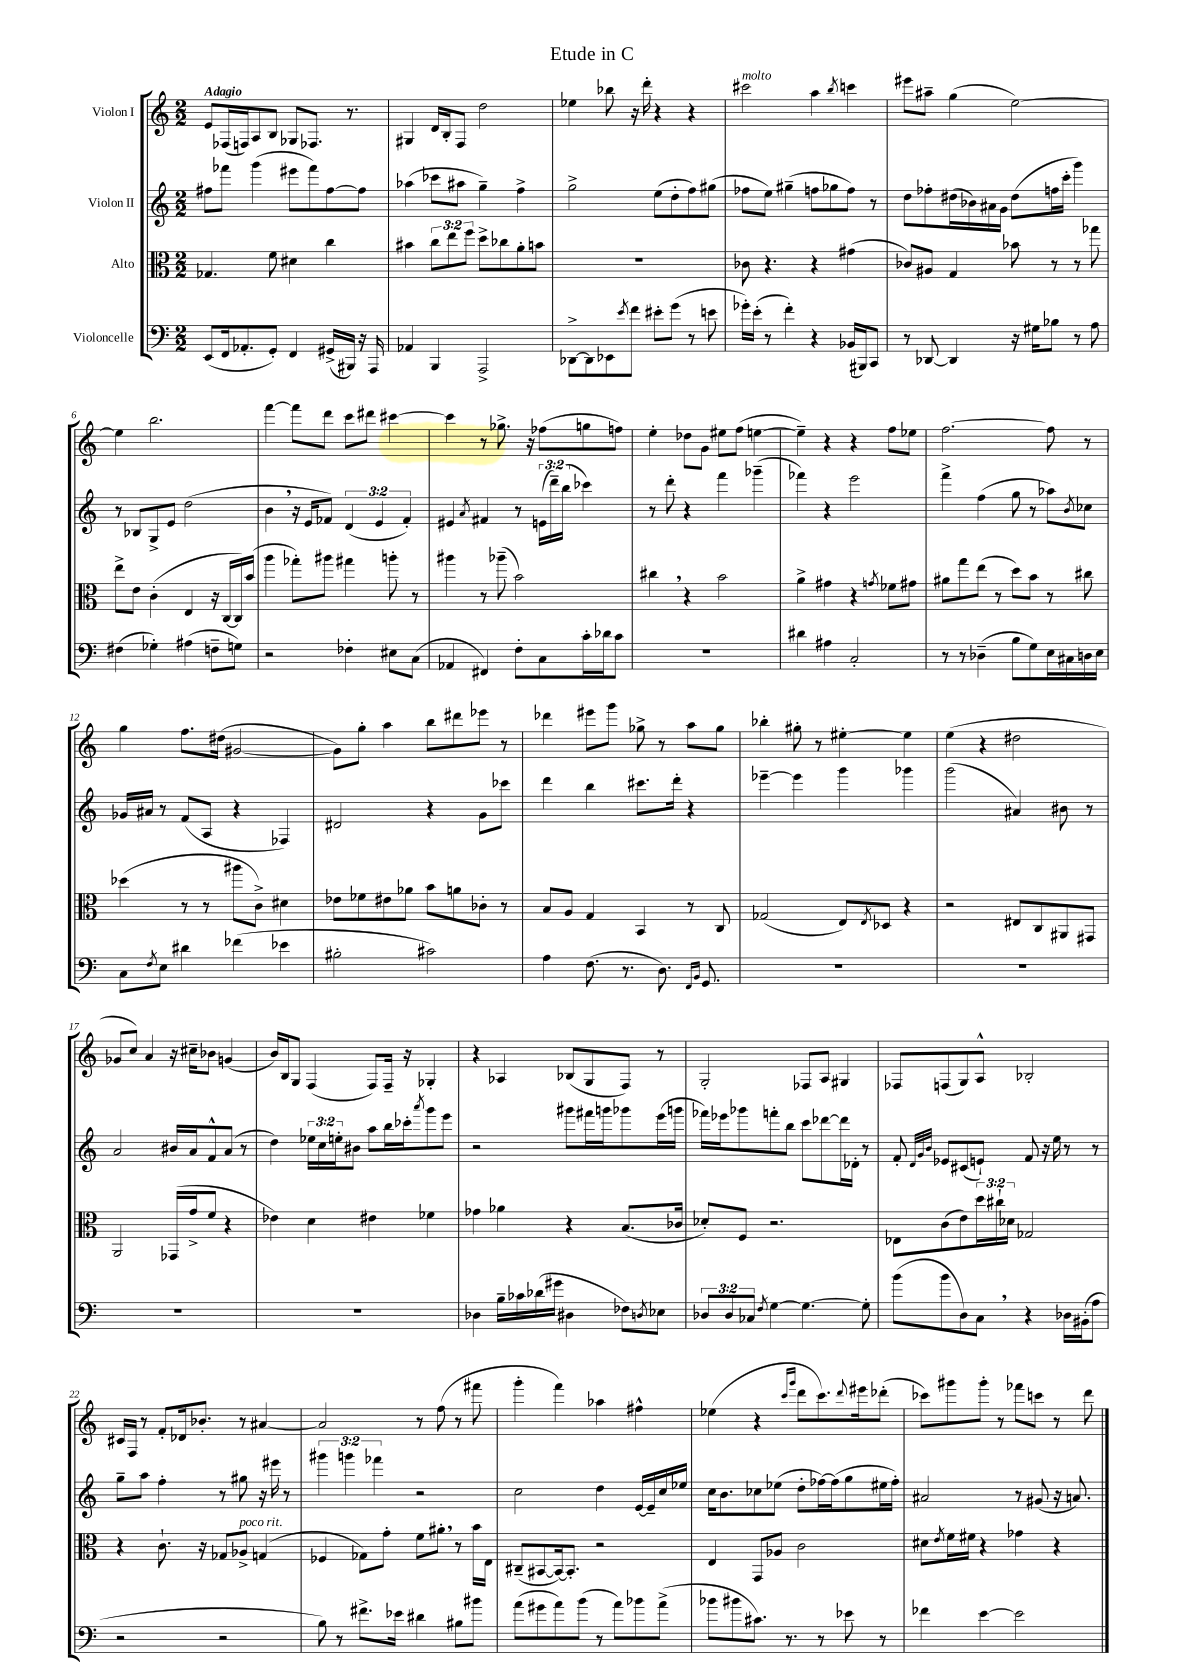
\header { title = "Etude in C" }
<<
\new StaffGroup <<
\new Staff = "s0" \with { instrumentName = "Violon I" } {
    \clef treble \key c \major \numericTimeSignature \time 2/2 \tempo "Adagio"
    e'8 fes16( f16) a8 b8 ges8 fes8. r8. |
    gis4 d'16 b16-. f8 d''2 |
    ees''4 bes''8 r16 d'''16-. r4 r4 |
    cis'''2^\markup { \italic "molto" } a''4 \acciaccatura { b''8 } c'''4 |
    eis'''8 ais''8-- g''4( e''2~) |
    e''4 b''2. |
    f'''4~ f'''8 d'''8 c'''8 dis'''8 cis'''4~ |
    cis'''4 r8 ges''8.-> r16 fes''8( g''8 f''8) |
    e''4-. des''8 g'8 eis''8 f''8( e''4~ |
    e''4--) r4 r4 f''8 ees''8 |
    f''2.~ f''8 r8 |
    g''4 f''8. dis''16( gis'2~ |
    gis'8) g''8-. a''4 b''8 dis'''8 ees'''8 r8 |
    des'''4 eis'''8 g'''8 ges''8-> r8 a''8 ges''8 |
    bes''4-. gis''8-. r8 eis''4~-. eis''4 |
    e''4( r4 dis''2 |
    ges'8 c''8) a'4 r16 cis''16-- bes'8 g'4( |
    b'16) b16 g8 f4( f8) f16-- r16 ges4-. |
    r4 aes4 bes8( g8 f8) r8 |
    g2-. fes8 a8 gis4 |
    fes8 f8( g8) a8-^ bes2-. |
    cis'16 f16 r8 f'8-. des'16 bes'8.-. r8 ais'4~ |
    ais'2 r8 f''8( r8 fis'''8 |
    g'''4-. f'''4) aes''4 fis''4-^ |
    ees''4( r4 \grace { c'''16 g'''16 } d'''8 c'''8.) \appoggiatura { d'''8 } eis'''16 des'''8-.( |
    ces'''8) gis'''8 gis'''8-. r8 fes'''8 c'''8 r8 d'''8 \bar "|." |
}
\new Staff = "s1" \with { instrumentName = "Violon II" } {
    \clef treble \key c \major \numericTimeSignature \time 2/2 \override Staff.TupletNumber.text = #tuplet-number::calc-fraction-text
    fis''8 fes'''8 g'''4( eis'''8 fes'''8) fis''8~ fis''8 |
    aes''4( ces'''8 ais''8 g''4--) f''4-> |
    g''2-> e''8( d''8-. f''8) gis''8( |
    fes''8 e''8) gis''4--( f''8 ges''8 f''8) r8 |
    d''8 fes''8-. dis''16( bes'16) ais'16 g'16 dis''8( f''16 c'''16-. g'''4) |
    r8 bes8 g8-> e'8 d''2( |
    b'4 \breathe r16 e'16 fes'8) \tuplet 3/2 { d'4( e'4 fes'4-.) } |
    eis'4 \acciaccatura { a'8 } fis'4 r8 \tuplet 3/2 { e'16( d'''16--) b''16( } ces'''4) |
    r8 d'''8-. r4 f'''4 ges'''4--( |
    fes'''4) r4 e'''2 |
    f'''4-> f''4( g''8 r8 aes''8) \acciaccatura { b'8 } ces''8 |
    ges'16 ais'16 r8 f'8( a8 r4 fes4) |
    dis'2 r4 g'8 ces'''8 |
    d'''4 b''4 cis'''8. d'''16-. r4 |
    ees'''4~-- ees'''4 g'''4 ges'''4 |
    g'''2( ais'4) bis'8 r8 |
    a'2 bis'16 a'16 f'8-^ a'8( r8 |
    d''4) \tuplet 3/2 { ees''16 c''16 e''16-. } bis'8 a''8 b''16 ces'''16-. \acciaccatura { a'''8 } g'''8 e'''8 |
    r2 gis'''8 fis'''16 g'''16 ges'''8 e'''16( g'''16 |
    fes'''16) ees'''16 ges'''8 f'''8-. b''8 c'''8 des'''8~ des'''16 des'16-. r8 |
    f'8-. \grace { d'32 g'32 b'32 } ees'8 cis'8( e'8-!) f'8 r16 e''16 r8 r8 |
    g''8-- a''8 f''4-. r8 gis''8 r16 eis'''16 r8 |
    \tuplet 3/2 { gis'''4 g'''4 fes'''4 } r2 |
    c''2 d''4 e'16~ e'16-- c''16 ees''16 |
    c''16 b'8. ces''8 ees''8( d''8-. fes''16~) fes''16( g''8 eis''16 fes''16-.) |
    ais'2 r8 gis'8( r16 a'8.) \bar "|." |
}
\new Staff = "s2" \with { instrumentName = "Alto" } {
    \clef alto \key c \major \numericTimeSignature \time 2/2 \override Staff.TupletNumber.text = #tuplet-number::calc-fraction-text
    ges4. f'8 dis'4 c''4 |
    bis'4 \tuplet 3/2 { c''8 e''8 f''8 } d''8-> ces''8 a'8-. b'8 |
    R1 |
    ces'8 r4. r4 gis'4( |
    ces'8) ais8 g4 bes'8 r8 r8 ges''8 |
    e''8-> e'8 c'4-.( e4 r16 c16~ c16) b'16( |
    a''4 ges''8-.) ais''8 gis''4 a''8-. r8 |
    ais''4 r8 aes''8--( b'2) |
    cis''4 \breathe r4 b'2 |
    a'4-> gis'4 r4 \acciaccatura { g'8 } fes'8 gis'8 |
    ais'8 g''8 e''8( r8 d''8) b'8 r8 cis''8 |
    des''4( r8 r8 ais''8 c'8->) dis'4 |
    ees'8 fes'8 eis'8 aes'8 b'8 a'8 ces'8-. r8 |
    b8 a8 g4 b,4 r8 c8 |
    ges2( e8) \acciaccatura { e8 } des8 r4 |
    r2 eis8 c8 ais,8 gis,8 |
    a,2 ges,16( g'16-> f'8 r4 |
    ees'4) d'4 eis'4 fes'4 |
    ges'4 aes'4 r4 b8.( ces'16 |
    des'8-.) f8 r2. |
    ees8 c'8( e'8) \tuplet 3/2 { d''16 cis''16-! des'16 } ges2 |
    r4 c'8.-! r16 ges8 aes8->^\markup { \italic "poco rit." } g4( |
    fes4 ges8) g'8-. f'8 ais'8-. \breathe r8 b'16 e16 |
    cis8--( bis,8~ bis,16~) bis,8.-. r2 |
    e4 g,8 aes8 c'2 |
    dis'8 \acciaccatura { e'8 } f'16 fis'16 r4 ges'4 r4 \bar "|." |
}
\new Staff = "s3" \with { instrumentName = "Violoncelle" } {
    \clef bass \key c \major \numericTimeSignature \time 2/2 \override Staff.TupletNumber.text = #tuplet-number::calc-fraction-text
    e,8( f,16 aes,8.-. g,8-.) f,4 gis,16->( bis,,16) r16 a,,16 |
    aes,4 b,,4 a,,2-> |
    des,8~-> des,8 ees,8 \acciaccatura { e'8 } f'8 eis'8-. g'8( r8 e'8 |
    ges'16-.) e'16-.( r8 f'4-.) r4 bes,16( bis,,16) c,8 |
    r8 des,8~ des,4 r16 gis16 bes8 r8 a8 |
    fis4( ges4-.) ais4( f8-- g8) |
    r2 fes4-. eis8 c8( |
    aes,4 fis,4) f8-. c8 c'16-. des'16 c'8 |
    R1 |
    dis'4 ais4 c2-. |
    r8 r8 des4--( b8 g8) e16 cis16 d16 e16 |
    c8 \acciaccatura { f8 } e8 dis'4 fes'4( ees'4 |
    bis2-. cis'2) |
    a4 f8.( r8. d8.) \grace { f,16 b,16 } g,8. |
    R1 |
    R1 |
    R1 |
    R1 |
    des4 b16-- ces'16 des'16( gis'16 dis4 fes8) \acciaccatura { d8 } ees8 |
    \tuplet 3/2 { des8 des8 ces8 } \acciaccatura { f8 } g4~ g4.~ g8-. |
    b'8( b'8 d8) c8 \breathe r4 des16 bis,16-.( a8 |
    r2 r2 |
    b8) r8 fis'8.-> ees'16 dis'4 bis8 bis'8 |
    a'8( gis'8 a'8) b'8( r8 a'8) bes'8 a'8->( |
    bes'8 bis'8 cis'8.) r8. r8 ees'8 r8 |
    fes'4 e'4~ e'2 \bar "|." |
}
>>
>>
